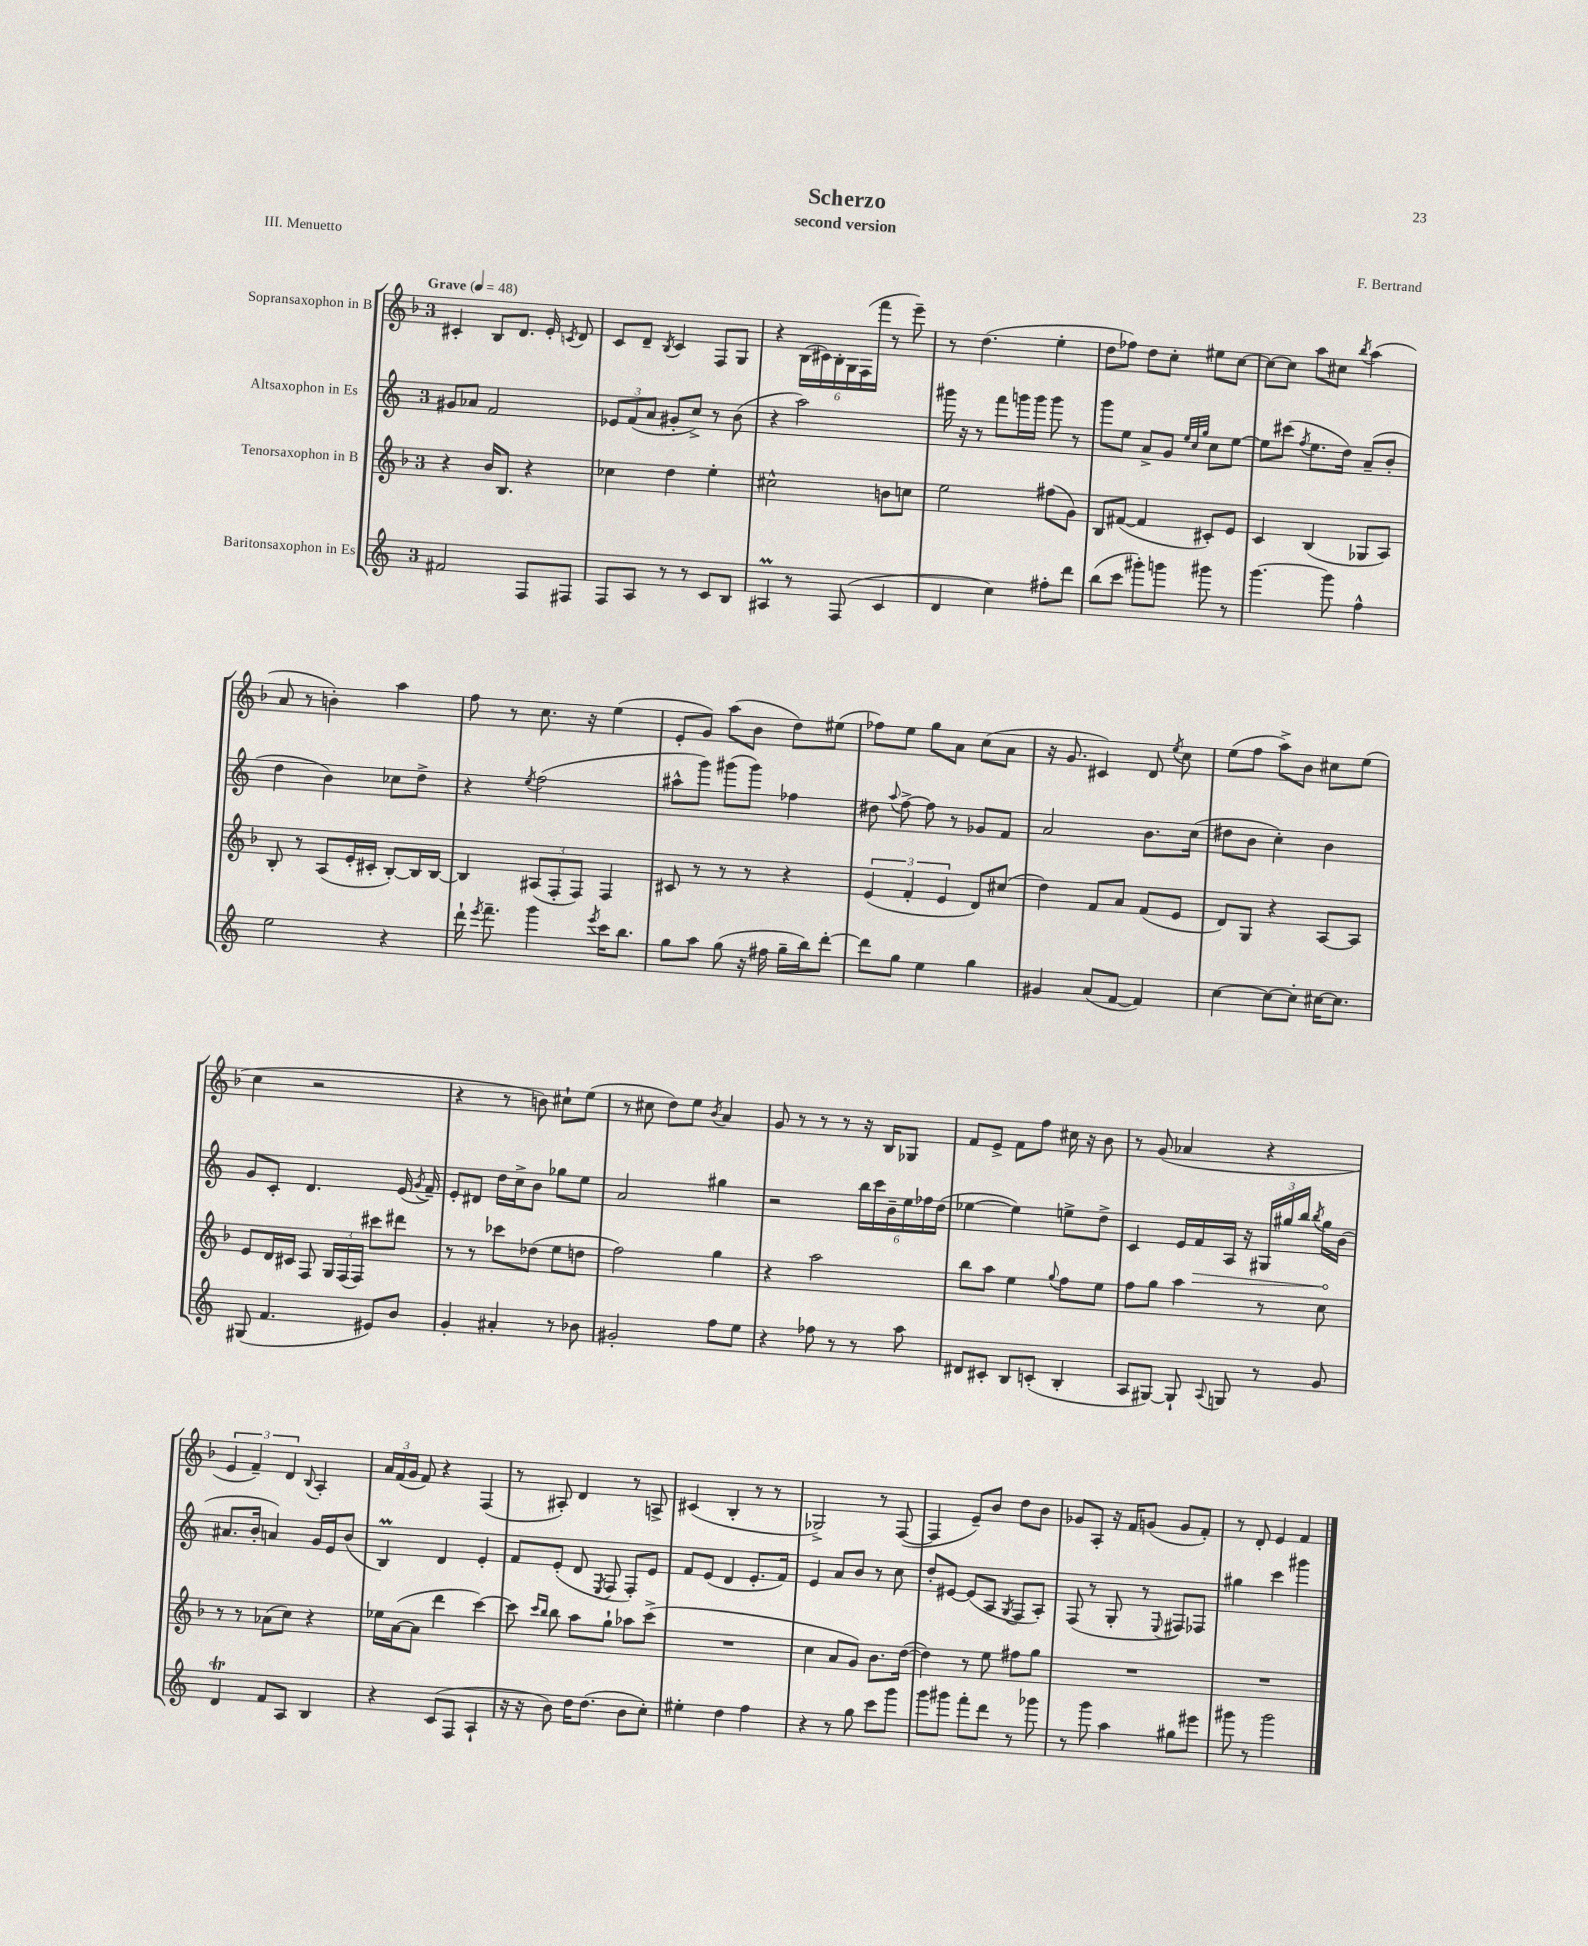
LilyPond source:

\header { title = "Scherzo" composer = "F. Bertrand" subtitle = "second version" piece = "III. Menuetto" }
<<
\new StaffGroup <<
\new Staff = "s0" \with { instrumentName = "Sopransaxophon in B" } {
    \clef treble \key f \major \once \override Staff.TimeSignature.style = #'single-digit \time 3/4 \tempo "Grave" 4 = 48
    \autoBeamOff cis'4-. bes8[ d'8.] e'16-. \acciaccatura { c'8 } d'8 |
    c'8[ d'8]-- \acciaccatura { bes8 } c'4 f8[ g8] |
    r4 \tuplet 6/4 { bes16[( cis'16) bes16-. g16 f16( f'''16] } r8 e'''8--) |
    r8 d''4.( e''4-. |
    d''8[ fes''8]) d''8[ c''8]-. eis''8[ c''8]~ |
    c''8[~ c''8] a''8[ cis''8] \acciaccatura { bes''8 } a''4( |
    a'8 r8 b'4-.) a''4 |
    f''8 r8 c''8. r16 e''4( |
    e'8[-. g'8]) a''8[( bes'8] d''8[) eis''8]( |
    fes''8[) e''8] g''8[ a'8] c''8[( a'8] |
    r16 g'8. cis'4) d'8 \acciaccatura { e''8 } c''8 |
    e''8[( f''8] a''8[->) bes'8] cis''8[ e''8]( |
    c''4 r2 |
    r4 r8 b'8) cis''8[-! e''8]( |
    r8 cis''8 d''8[) e''8] \acciaccatura { bes'8 } a'4 |
    g'8 r8 r8 r8 r16 bes16[ ges8] |
    f'8[ e'8]-> f'8[ f''8] cis''16 r16 bes'8 |
    r8 g'8( aes'4 r4 |
    \tuplet 3/2 { e'4 f'4--) d'4 } \appoggiatura { bes8 } a4-. |
    \tuplet 3/2 { a'16[ f'16( g'16] } f'8) r4 f4( |
    r8 ais8-.) d'4 r8 a8-> |
    cis'4( bes4-. r8 r8 |
    ges2->) r8 f8~( |
    f4 e'8[--) bes'8] d''8[ bes'8] |
    ges'8[ a8]-. r16 f'16[ g'8]( g'8[ f'8]-.) |
    r8 d'8-. e'4 f'4 \bar "|." |
}
\new Staff = "s1" \with { instrumentName = "Altsaxophon in Es" } {
    \clef treble \key c \major \once \override Staff.TimeSignature.style = #'single-digit \time 3/4
    \autoBeamOff gis'8[ aes'8] f'2 |
    \tuplet 3/2 { ees'8[ f'8( a'8] } gis'8[-. c''8]->) r8 b'8( |
    r4 a''2) |
    gis'''16 r16 r8 f'''8[ g'''16 g'''16] g'''8 r8 |
    g'''8[ e''8] a'8[-> g'8] \grace { e''32[ c''32 g''32] } c''8[ e''8]~ |
    e''8[ cis'''8]( \acciaccatura { f''8 } e''8.[ d''16]) a'8[--( b'8]-. |
    d''4 b'4) ces''8[ d''8]-> |
    r4 \acciaccatura { e''8 } f''2( |
    ais''8[-^ g'''8]) gis'''8[( gis'''8]) fes''4 |
    dis''8 \appoggiatura { a''8 } f''8~-> f''8 r8 ges'8[ f'8] |
    a'2 b'8.[ c''16]( |
    dis''8[ b'8] c''4-.) b'4 |
    g'8[ c'8]-. d'4. e'16( \acciaccatura { g'8 } f'16--) |
    e'8[-. dis'8] d''16[ c''16-> b'8] ges''8[ e''8] |
    a'2 gis''4 |
    r2 \tuplet 6/4 { b''16[ c'''16 b'16-- e''16 fes''16 d''16]( } |
    ees''4~ ees''4) e''8[-> d''8]-> |
    c'4 e'16[ \once \override Hairpin.circled-tip = ##t f'16\> a16] r16 \tuplet 3/2 { gis16[ gis''16 b''16] } \acciaccatura { b''8 } gis''16[\! b'16]( |
    ais'8.[ b'16]-. a'4) g'16[ e'16 b'8]( |
    b4\prall) d'4 e'4-. |
    f'8[ e'8]-.( d'8 \acciaccatura { e8 } f8 f8[-.) e'8] |
    f'8[ e'8]( d'4 e'8.[-. f'16]) |
    e'4 a'8[ b'8] r8 c''8 |
    d''8[-. eis'8]~ eis'8[( a8] \acciaccatura { g8 } f8[ a8]-.) |
    f8( r8 g8-. r8 \appoggiatura { e8 } fis8[) fes8] |
    gis''4 c'''4 gis'''4 \bar "|." |
}
\new Staff = "s2" \with { instrumentName = "Tenorsaxophon in B" } {
    \clef treble \key f \major \once \override Staff.TimeSignature.style = #'single-digit \time 3/4
    \autoBeamOff r4 bes'16[ bes8.] r4 |
    ces''4 d''4 e''4-. |
    cis''2-^ b'8[ c''8] |
    e''2 fis''8[( g'8]) |
    bes8[ fis'8]~( fis'4 cis'8[-.) e'8] |
    c'4 bes4( ges8[ a8]) |
    bes8-. r8 a8[( e'16-. cis'16]-. bes8[~-.) bes16 bes16]~ |
    bes4 \tuplet 3/2 { ais8[( f8-. f8]) } f4 |
    cis'8 r8 r8 r8 r4 |
    \tuplet 3/2 { e'4( f'4-. e'4 } d'8[) cis''8]( |
    d''4) f'8[ a'8] f'8[( e'8] |
    d'8[) g8] r4 a8[~ a8] |
    e'8[ d'16 cis'16] f8 \tuplet 3/2 { g16[ f16( f16]) } cis'''8[ dis'''8] |
    r8 r8 ces'''8[ des''8]( e''8[ d''8] |
    f''2) g''4 |
    r4 a''2 |
    bes''8[ a''8] e''4 \appoggiatura { g''8 } f''8[ e''8] |
    f''8[ g''8] a''4 r8 c''8 |
    r8 r8 aes'8[( c''8]) r4 |
    ees''16[ a'16~( a'8] d'''4 c'''4~) |
    c'''8 \grace { c'''16[ bes''16] } bes''8 a''8[ g''8]-! aes''8[ c'''8]->( |
    R2. |
    c''4 a'8[ g'8]) bes'8.[ d''16]~( |
    d''4) r8 e''8 fis''8[ g''8] |
    R2. |
    R2. \bar "|." |
}
\new Staff = "s3" \with { instrumentName = "Baritonsaxophon in Es" } {
    \clef treble \key c \major \once \override Staff.TimeSignature.style = #'single-digit \time 3/4
    \autoBeamOff fis'2 f8[ fis8] |
    f8[ a8] r8 r8 c'8[ b8] |
    ais4\prall r8 f8( c'4 |
    d'4 c''4) fis''8[-. d'''8] |
    b''8[( c'''8] gis'''8[-.) g'''8] gis'''8 r8 |
    g'''4.~ g'''8 f''4-^ |
    e''2 r4 |
    d'''16-! \acciaccatura { e'''8 } f'''8.-- g'''4 \acciaccatura { e'''8 } c'''16[ b''8.] |
    g''8[ a''8] g''8( r16 fis''16 g''16[-- b''16) d'''8]~-. |
    d'''8[ g''8] e''4 g''4 |
    gis'4 a'8[( f'8]~ f'4) |
    c''4~ c''8[~ c''8]-. cis''16[~ cis''8.] |
    gis8( f'4. eis'8[) b'8] |
    g'4-. ais'4-. r8 bes'8 |
    gis'2-. f''8[ e''8] |
    r4 fes''8 r8 r8 a''8 |
    dis'8[ cis'8]-. b8[ c'8]-.( b4-. |
    a8[ gis8]~) gis8-! \appoggiatura { a8 } g8 r8 g'8 |
    d'4\trill f'8[ a8] b4 |
    r4 c'8[( f8] a4-! |
    r16 r16 b'8) d''16[ d''8.]( b'8[ c''8]-.) |
    eis''4-. d''4 f''4 |
    r4 r8 g''8 c'''8[ g'''8] |
    g'''8[ gis'''8] f'''8[-. d'''8] r8 ges'''8 |
    r8 g'''8 a''4 gis''8[ eis'''8] |
    gis'''8 r8 gis'''2 \bar "|." |
}
>>
>>
\layout { \context { \Score \remove "Bar_number_engraver" } }
